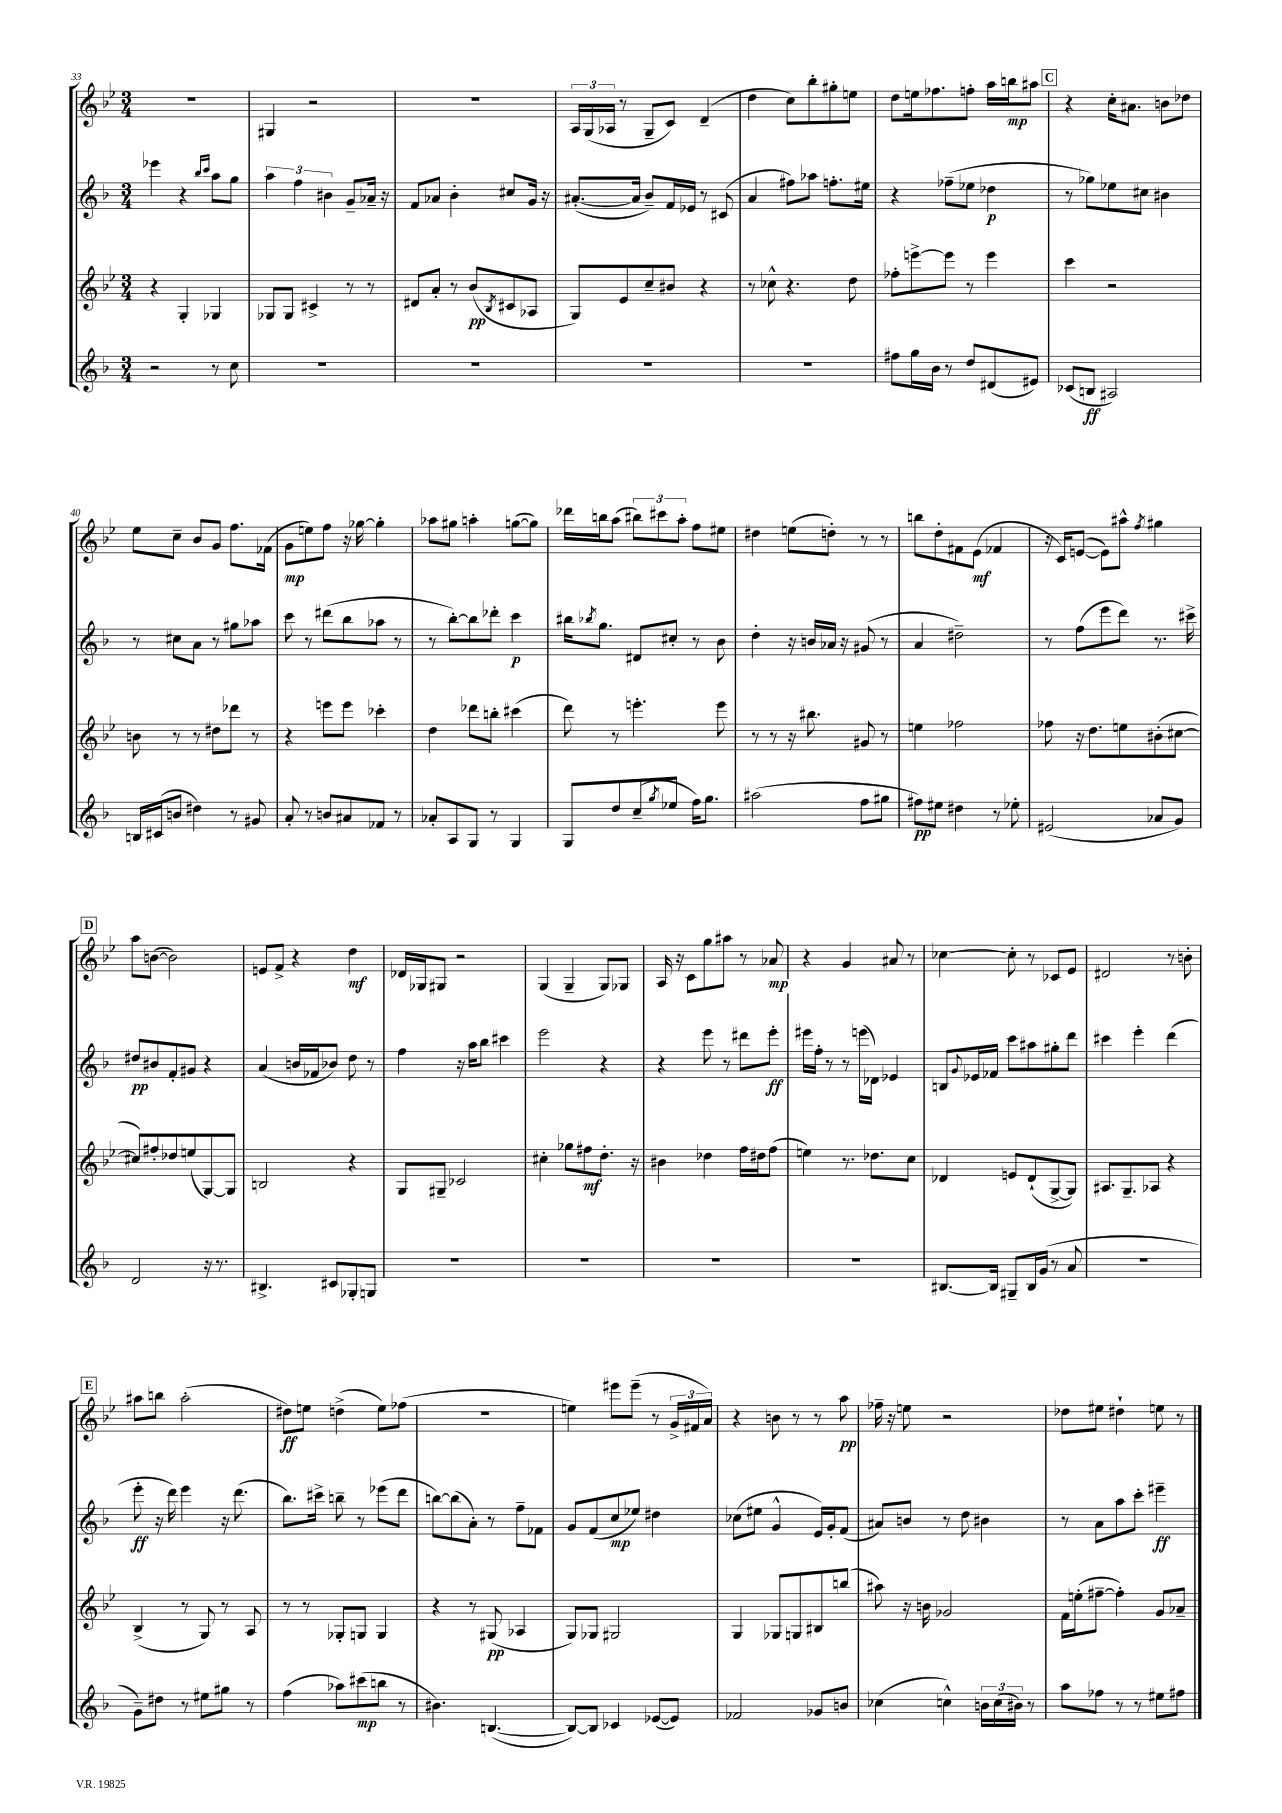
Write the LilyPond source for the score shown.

<<
\new StaffGroup <<
\new Staff = "s0" {
    \clef treble \key bes \major \numericTimeSignature \time 3/4
    R2. |
    gis4 r2 |
    R2. |
    \tuplet 3/2 { a16 g16( aes16 } r8 g8-- c'8) d'4--( |
    d''4 c''8) bes''8-. gis''8-. e''8 |
    d''8 e''16 fes''8. f''8-. a''16 b''16\mp ais''8 |
    \mark \markup { \box "C" } r4 c''16-. ais'8. b'8 des''8 |
    ees''8 c''8-- bes'8 g'8 f''8. fes'16( |
    g'8\mp e''8) f''8 r16 ges''16~ ges''4-. |
    aes''8 gis''8 a''4-. g''8~( g''8) |
    des'''16 b''16 a''8( \tuplet 3/2 { bis''8) cis'''8 a''8-. } f''8 eis''8 |
    dis''4 e''8( d''8-.) r8 r8 |
    b''8 d''8-. fis'8 ees'8\mf( fes'4 |
    r16 c'16) e'8~( e'8) ais''8-^ \acciaccatura { f''8 } gis''4 |
    \mark \markup { \box "D" } a''8 b'8~( b'2) |
    e'8 f'8-> r4 d''4\mf |
    des'16 ges16 gis8 r2 |
    g4( g4-- g8) ges8 |
    a16 r16 c'8 g''8 ais''8 r8 aes'8\mp |
    r4 g'4 ais'8 r8 |
    ces''4~ ces''8-. r8 ces'8 ees'8 |
    dis'2 r8 b'8-. |
    \mark \markup { \box "E" } ais''8 b''8 ais''2-.( |
    dis''8\ff) e''8 d''4->( e''8) fes''8( |
    R2. |
    e''4) eis'''8 eis'''8--( r8 \tuplet 3/2 { g'16-> fis'16 a'16) } |
    r4 b'8 r8 r8 a''8\pp |
    fes''16-- r16 e''8 r2 |
    des''8 eis''8 dis''4-! e''8 r8 \bar "|." |
}
\new Staff = "s1" {
    \clef treble \key f \major \numericTimeSignature \time 3/4
    ees'''4 r4 \grace { bes''16 c'''16 } a''8 g''8 |
    \tuplet 3/2 { a''4 f''4 bis'4 } g'8-- aes'16-- r16 |
    f'8 aes'8 bes'4-. cis''8 g'16 r16 |
    ais'8.~-.( ais'16 bes'8--) f'16 ees'16 r8 cis'8( |
    a'4 fis''8) aes''8 f''8.-. eis''16 |
    r4 fes''8--( ees''8 des''4\p |
    \mark \markup { \box "C" } r8 ges''8) ees''8 cis''8 bis'4 |
    r8 cis''8 a'8 r8 gis''8 aes''8 |
    c'''8 r8 dis'''8( bes''8 aes''8 r8 |
    r8 bes''8~-.) bes''8 des'''8-. c'''4\p |
    bis''16 \acciaccatura { bes''8 } g''8. dis'8 cis''8-. r8 bes'8 |
    d''4-. r16 b'16 aes'16 r16 gis'8( r8 |
    a'4 dis''2--) |
    r8 f''8( e'''8 d'''8) r8. cis'''16-> |
    \mark \markup { \box "D" } dis''8\pp bis'8 f'8-. gis'8 r4 |
    a'4( b'16 fes'16 bes'8) d''8 r8 |
    f''4 r16 a''16 bes''8 cis'''4 |
    e'''2 r4 |
    r4 e'''8 r8 dis'''8 e'''8-.\ff |
    eis'''16 f''16-. r8 r8 e'''16( des'16) ees'4 |
    b8 \appoggiatura { g'8 } ees'16 fes'16 c'''8 ais''8 gis''8-. d'''8 |
    cis'''4 e'''4-. d'''4( |
    \mark \markup { \box "E" } e'''8-.\ff r16 d'''16) e'''4 r16 d'''8.( |
    bes''8.) cis'''16-> b''8-- r8 ees'''8( d'''8 |
    b''8~) b''8( a'8-.) r8 f''8-- fes'8 |
    g'8 f'8( c''8\mp ees''8) dis''4 |
    ces''8( eis''8 g'4-^ e'16) g'16-. f'8( |
    ais'8) b'8 r8 d''8 bis'4 |
    r8 a'8 a''8 c'''8-. eis'''4--\ff \bar "|." |
}
\new Staff = "s2" {
    \clef treble \key bes \major \numericTimeSignature \time 3/4
    r4 g4-. ges4 |
    ges8 ges8 cis'4-> r8 r8 |
    dis'8 a'8-. r8 bes'8\pp( \acciaccatura { bes8 } cis'8 aes8 |
    g8) ees'8 c''8-- bis'8 r4 |
    r8 ces''8-^ r4. d''8 |
    fes''8-. e'''8~-> e'''8 r8 e'''4 |
    \mark \markup { \box "C" } c'''4 r2 |
    b'8 r8 r8 dis''8 des'''8 r8 |
    r4 e'''8 e'''8 ces'''4-. |
    d''4 des'''8 b''8-. cis'''4( |
    d'''8) r8 e'''4.-. e'''8 |
    r8 r8 r16 bis''8. gis'8 r8 |
    e''4 fes''2 |
    fes''8 r16 d''8. e''8 bis'8-.( cis''8~ |
    \mark \markup { \box "D" } cis''8) fis''8-. des''8 e''8( g8~) g8 |
    b2 r4 |
    g8 gis8-- ces'2 |
    cis''4-. ges''8 fis''8\mf d''8.-. r16 |
    bis'4 des''4 f''16 dis''16 f''8( |
    e''4) r8. des''8. c''8 |
    des'4 e'8 des'8-!( g8~-> g8) |
    ais8. g8.-- aes8 r4 |
    \mark \markup { \box "E" } bes4->( r8 g8) r8 a8 |
    r8 r8 ges8-. g8 g4 |
    r4 r8 gis8\pp( aes4 |
    g8) ges8 gis2 |
    g4 ges8 g8 bis8 b''8( |
    ais''8) r16 b'16 ges'2 |
    f'16 e''16-.( fis''8~-- fis''4-.) g'8 aes'8-- \bar "|." |
}
\new Staff = "s3" {
    \clef treble \key f \major \numericTimeSignature \time 3/4
    r2 r8 c''8 |
    R2. |
    R2. |
    R2. |
    R2. |
    fis''8 g''16 bes'16 r8 d''8 dis'8( eis'8) |
    \mark \markup { \box "C" } ces'8( b8\ff ais2) |
    b16 cis'16( b'8 dis''4) r8 gis'8 |
    a'8-. r8 b'8 ais'8 fes'8 r8 |
    aes'8-. a8 g8 r8 g4 |
    g8 d''8 c''8--( \acciaccatura { g''8 } ees''8 f''16) g''8. |
    ais''2( f''8 gis''8 |
    fis''8\pp) eis''8 dis''4 r8 ees''8-. |
    eis'2( aes'8 g'8) |
    \mark \markup { \box "D" } d'2 r16 r8. |
    bis4.-> cis'8 ges8-. g8 |
    R2. |
    R2. |
    R2. |
    R2. |
    bis8.~ bis16 gis8-- bis16 g'16( r8 a'8 |
    R2. |
    \mark \markup { \box "E" } g'8--) dis''8 r8 eis''8 gis''8 r8 |
    f''4( aes''8) cis'''8\mp( b''8 r8 |
    bis'4.) b4.~( |
    b8~) b8 ces'4 ees'8~( ees'8) |
    fes'2 ges'8 b'8 |
    ces''4( c''4-^) \tuplet 3/2 { b'16 c''16( bis'16) } r8 |
    a''8 fes''8 r8 r8 eis''8 fis''8 \bar "|." |
}
>>
>>
\layout { \context { \Score currentBarNumber = #33 } }
